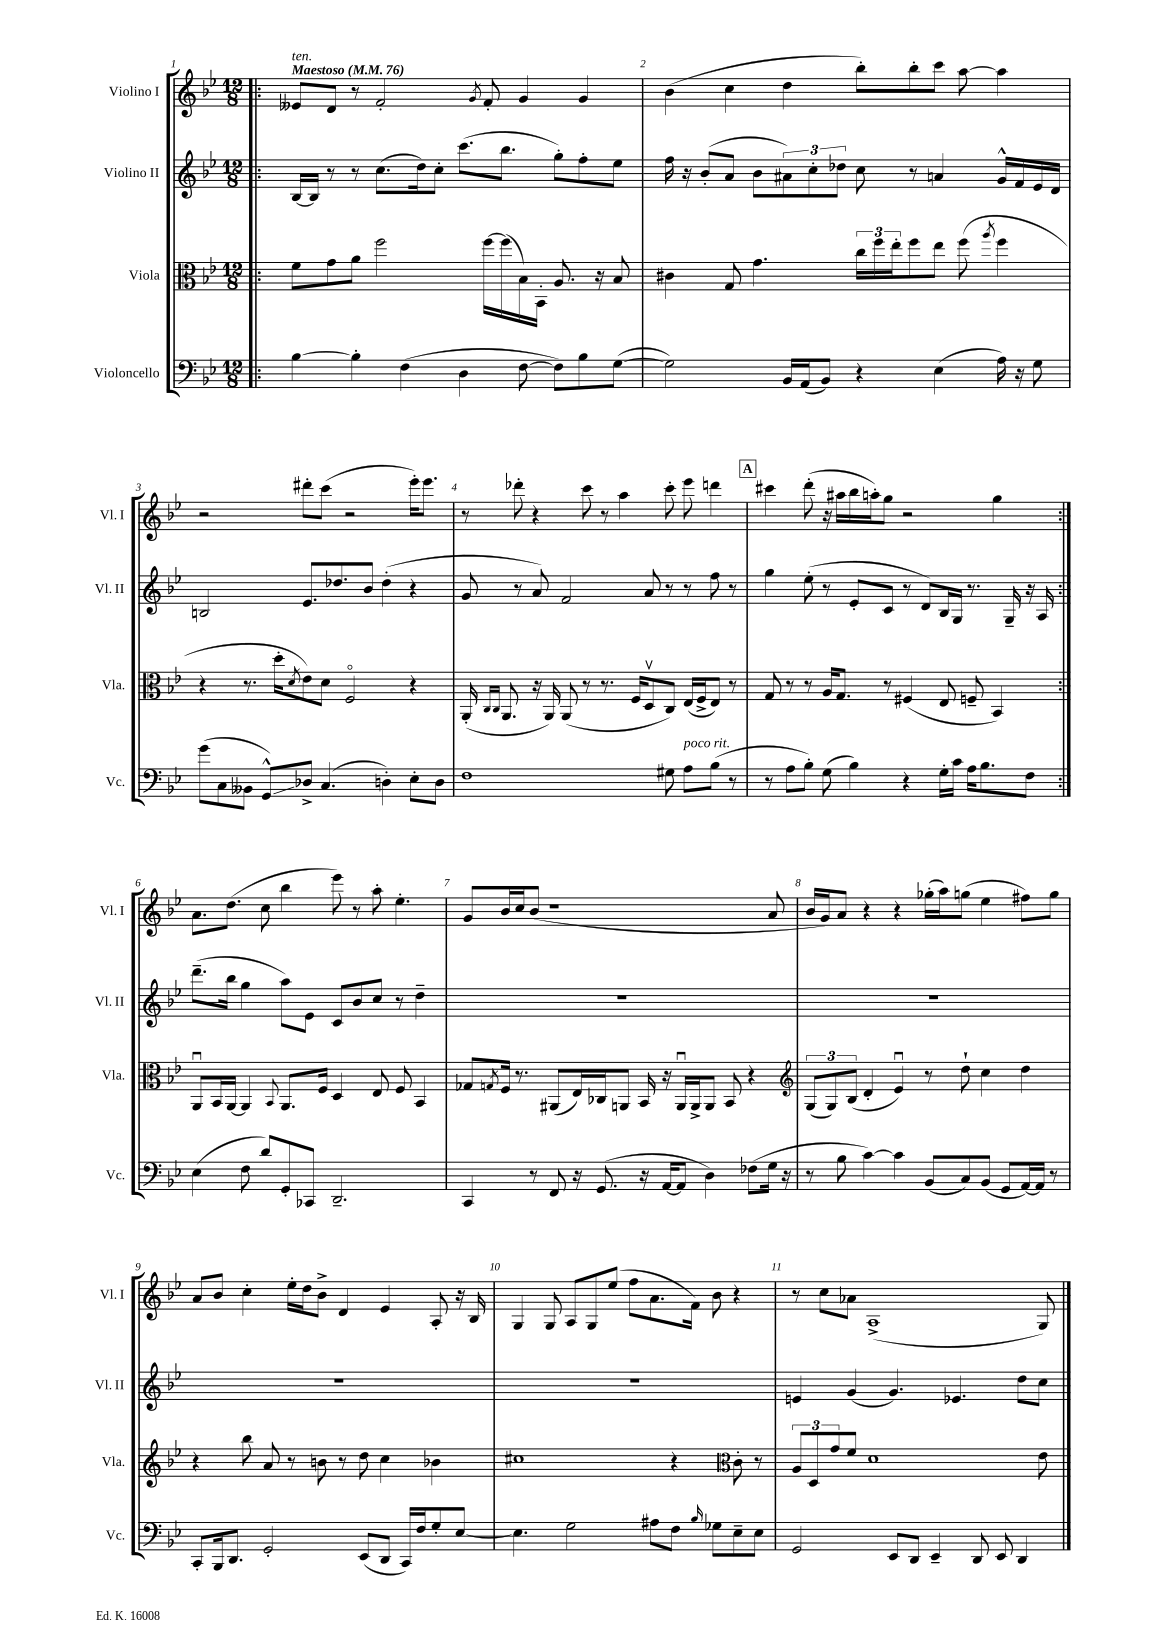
<<
\new StaffGroup <<
\new Staff = "s0" \with { instrumentName = "Violino I" shortInstrumentName = "Vl. I" } {
    \clef treble \key bes \major \numericTimeSignature \time 12/8 \tempo "Maestoso" 4 = 76
    \repeat volta 2 { \bar ".|:" eeses'8^\markup { \italic "ten." } d'8 r8 f'2-. \acciaccatura { g'8 } f'8-. g'4 g'4 |
    bes'4( c''4 d''4 bes''8-.) bes''8-. c'''8 a''8~ a''4 |
    r2 dis'''8-. c'''8( r2 ees'''16-.) ees'''8. |
    r8 des'''8-. r4 c'''8 r8 a''4 c'''8-. ees'''8 d'''4 |
    \mark \markup { \box "A" } cis'''4 d'''8-.( r16 ais''16 bes''16 a''16-.) g''8 r2 g''4 | }
    a'8. d''8.( c''8 bes''4 ees'''8) r8 a''8-. ees''4.-. |
    g'8 bes'16 c''16 bes'8( r1 a'8 |
    bes'16 g'16) a'8 r4 r4 ges''16-.( a''16) g''8( ees''4 fis''8) g''8 |
    a'8 bes'8 c''4-. ees''16-. d''16 bes'8-> d'4 ees'4 a8-. r16 bes16 |
    g4 g8 a8 g8 ees''8( f''8 a'8. f'16) bes'8 r4 |
    r8 c''8 aes'8 a1->( g8) \bar "|." |
}
\new Staff = "s1" \with { instrumentName = "Violino II" shortInstrumentName = "Vl. II" } {
    \clef treble \key bes \major \numericTimeSignature \time 12/8
    \repeat volta 2 { \bar ".|:" bes16~ bes16 r8 r8 c''8.( d''16) c''8-. c'''8.( bes''8. g''8-.) f''8-. ees''8 |
    f''16 r16 bes'8-.( a'8 bes'8 \tuplet 3/2 { ais'8) c''8-. des''8 } c''8 r8 a'4 g'16-^ f'16 ees'16 d'16 |
    b2 ees'8. des''8. bes'8 des''4-.( r4 |
    g'8 r8 a'8) f'2 a'8 r8 r8 f''8 r8 |
    \mark \markup { \box "A" } g''4 ees''8-.( r8 ees'8-. c'8 r8 d'8) bes16 g16 r8. g16-- r16 a16 | }
    d'''8.--( bes''16 g''4 a''8) ees'8 c'8 bes'8 c''8 r8 d''4-- |
    R1. |
    R1. |
    R1. |
    R1. |
    e'4 g'4( g'4.) ees'4. d''8 c''8 \bar "|." |
}
\new Staff = "s2" \with { instrumentName = "Viola" shortInstrumentName = "Vla." } {
    \clef alto \key bes \major \numericTimeSignature \time 12/8
    \repeat volta 2 { \bar ".|:" f'8 g'8 a'8 f''2 f''16~ f''16( bes16) bes,16-. a8. r16 bes8 |
    cis'4 g8 g'4. \tuplet 3/2 { c''16 f''16 ees''16-. } f''8 ees''8 f''8( \acciaccatura { a''8 } f''4 |
    r4 r8. d''16-. \acciaccatura { d'8 } ees'8) d'8 f2\flageolet r4 |
    a,16-.( \grace { c16 c16 } a,8. r16 a,16) a,8( r8 r8. f16 d8\upbow c8) ees16( f16-> ees8) r8 |
    \mark \markup { \box "A" } g8 r8 r8 a16 g8. r8 fis4( ees8 f8-- bes,4) | }
    a,8\downbow bes,16 a,16~ a,4 \appoggiatura { bes,8 } a,8. f16 d4 ees8 f8 bes,4 |
    ges8 \acciaccatura { g8 } f16 r8. ais,8( ees16) ces16 a,8 bes,16 r16 a,16\downbow a,16-> a,8 bes,8 r4 |
    \clef treble \tuplet 3/2 { g8( g8) bes8( } d'4-. ees'4\downbow) r8 d''8-! c''4 d''4 |
    r4 bes''8 a'8 r8 b'8 r8 d''8 c''4 bes'4 |
    cis''1 r4 \clef alto c'8-. r8 |
    \tuplet 3/2 { a8 d8 g'8 } f'8 d'1 ees'8 \bar "|." |
}
\new Staff = "s3" \with { instrumentName = "Violoncello" shortInstrumentName = "Vc." } {
    \clef bass \key bes \major \numericTimeSignature \time 12/8
    \repeat volta 2 { \bar ".|:" bes4~ bes4-. f4( d4 f8~ f8) bes8 g8~( |
    g2) bes,16 a,16( bes,8) r4 ees4( a16) r16 g8 |
    g'8( c8 beses,8 g,8-^\glissando) des8-> c4.( d4-.) ees8-. d8 |
    f1 gis8 a8^\markup { \italic "poco rit." } bes8( r8 |
    \mark \markup { \box "A" } r8 a8 bes8-.) g8( bes4) r4 g16-. c'16 a16 bes8. f8 | }
    ees4( f8 d'8) g,8-. ces,8 d,2.-- |
    c,4 r8 f,8 r16 g,8.( r16 a,16~ a,8 d4) fes8( g16 r16 |
    r8 bes8 c'4~) c'4 bes,8( c8) bes,8( g,8 a,16~) a,16 r8 |
    c,8-. bes,,16 d,8. g,2-. ees,8( d,8 c,16) f16 g8-. ees8~ |
    ees4. g2 ais8 f8 \grace { bes16 } ges8 ees8-- ees8 |
    g,2 ees,8 d,8 ees,4-- d,8 ees,8 d,4 \bar "|." |
}
>>
>>
\layout { \context { \Score \override BarNumber.break-visibility = ##(#f #t #t) barNumberVisibility = #all-bar-numbers-visible } }
